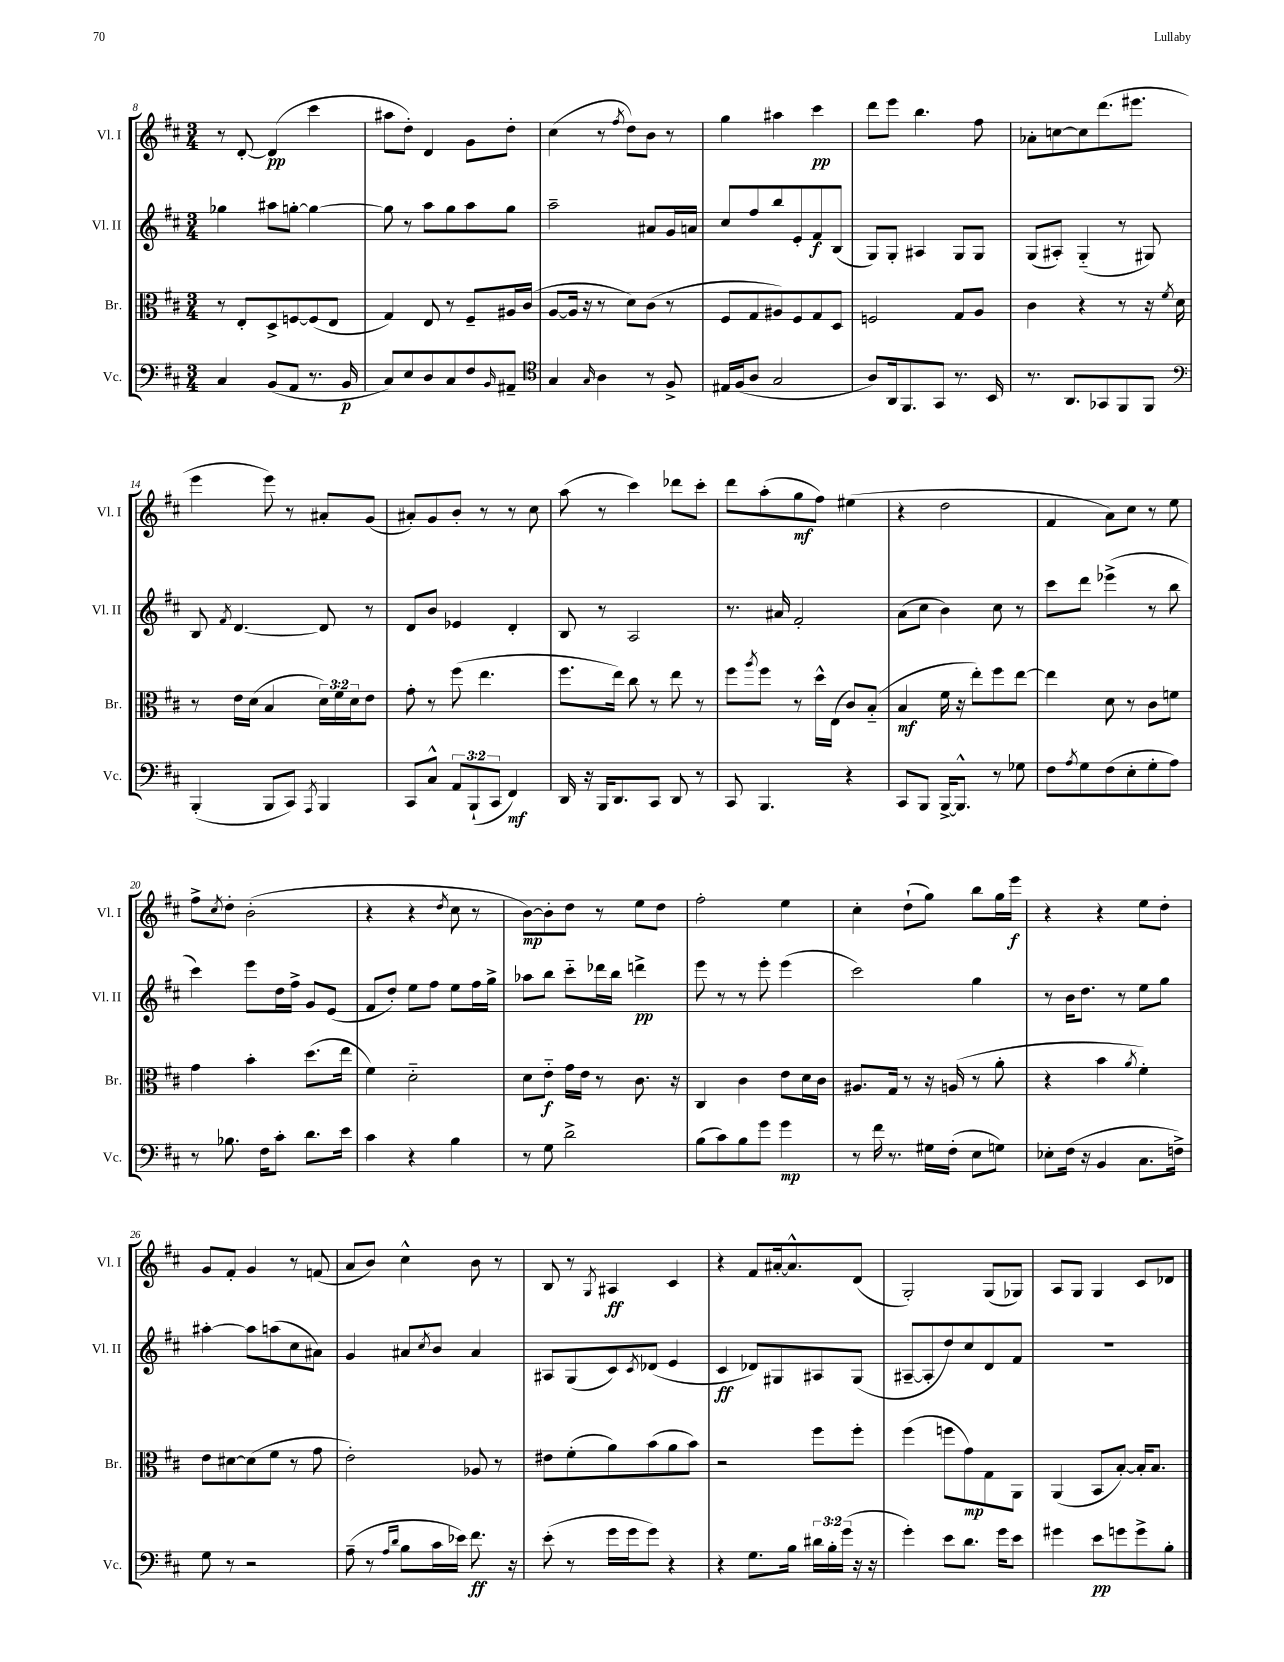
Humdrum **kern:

**kern	**dynam	**kern	**dynam	**kern	**dynam	**kern	**dynam
*part4	*part4	*part3	*part3	*part2	*part2	*part1	*part1
*staff4	*staff4	*staff3	*staff3	*staff2	*staff2	*staff1	*staff1
*I"Vc.	*	*I"Br.	*	*I"Vl. II	*	*I"Vl. I	*
*I'Vc.	*	*I'Br.	*	*I'Vl. II	*	*I'Vl. I	*
*clefF4	*	*clefC3	*	*clefG2	*	*clefG2	*
*k[f#c#]	*	*k[f#c#]	*	*k[f#c#]	*	*k[f#c#]	*
*M3/4	*	*M3/4	*	*M3/4	*	*M3/4	*
=8	=8	=8	=8	=8	=8	=8	=8
4C#/	.	8r	.	4gg-X\	.	8r	.
.	.	8E'/L	.	.	.	[8d'/	.
(8BB/L	.	8D^/	.	8aa#X\L	.	(4d/]	pp
8AA/J	.	[8Fn/	.	[8ggn'\J	.	.	.
8.r	.	(8F/]	.	4gg\_	.	4ccc#\	.
.	.	8E/J	.	.	.	.	.
16BB/	p	.	.	.	.	.	.
=9	=9	=9	=9	=9	=9	=9	=9
8C#/L)	.	4G/)	.	8gg\]	.	8aa#X\L	.
8E/	.	.	.	8r	.	8dd'\J)	.
8D/	.	8E/	.	8aa\L	.	4d/	.
8C#/	.	8r	.	8gg\	.	.	.
8F#/	.	8F#~/L	.	8aa\	.	8g\L	.
16qqBB/	.	.	.	.	.	.	.
8AA#X~/J	.	16A#X/L	.	8gg\J	.	8dd'\J	.
.	.	(16c#/JJ	.	.	.	.	.
=10	=10	=10	=10	=10	=10	=10	=10
*clefC4	*	*	*	*	*	*	*
4G/	.	[8A/L	.	2aa~\	.	(4cc#\	.
.	.	16A/Jk]	.	.	.	.	.
.	.	16r	.	.	.	.	.
16qqG/	.	.	.	.	.	.	.
4A\	.	8r	.	.	.	8r	.
.	.	.	.	.	.	8qff#/	.
.	.	8d\L)	.	.	.	8dd\L)	.
8r	.	(8c#\J	.	8a#X/L	.	8b\J	.
8F#^/	.	8r	.	16g/L	.	8r	.
.	.	.	.	16an/JJ	.	.	.
=11	=11	=11	=11	=11	=11	=11	=11
16E#X/LL	.	8F#/L	.	8cc#/L	.	4gg\	.
(16F#/J	.	.	.	.	.	.	.
8A/J	.	8G/	.	8ff#/	.	.	.
2G/	.	8A#X/)	.	8bb/	.	4aa#X\	.
.	.	8F#/	.	8e'/	.	.	.
.	.	8G/	.	8f#/	f	4ccc#\	pp
.	.	8D/J	.	(8B/J	.	.	.
=12	=12	=12	=12	=12	=12	=12	=12
8A/L)	.	2Fn/	.	8G/L)	.	8ddd\L	.
16AA/k	.	.	.	8G'/J	.	8eee\J	.
8.FF#/	.	.	.	.	.	.	.
.	.	.	.	4A#X/	.	4.bb\	.
8GG/J	.	.	.	.	.	.	.
8.r	.	8G/L	.	8G/L	.	.	.
.	.	8A/J	.	8G/J	.	8ff#\	.
16BB/	.	.	.	.	.	.	.
=13	=13	=13	=13	=13	=13	=13	=13
8.r	.	4c#\	.	(8G/L	.	8a-X'\L	.
.	.	.	.	8A#X'/J)	.	[8ccn\	.
8.AA/L	.	.	.	.	.	.	.
.	.	4r	.	(4G/	.	8cc\]	.
8GG-X/	.	.	.	.	.	(8.ddd\	.
8FF#/	.	8r	.	8r	.	.	.
.	.	.	.	.	.	8.eee#X\J	.
8FF#/J	.	16r	.	8G#X/)	.	.	.
.	.	8qf#/	.	.	.	.	.
.	.	16d\	.	.	.	.	.
!!LO:LB:g=z
=14	=14	=14	=14	=14	=14	=14	=14
*clefF4	*	*	*	*	*	*	*
(4BBB'/	.	8r	.	8B/	.	4eee\	.
.	.	.	.	8qf#/	.	.	.
.	.	16e\LL	.	[4.d/	.	.	.
.	.	(16d\JJ	.	.	.	.	.
8BBB/L	.	4B/	.	.	.	8eee\)	.
8CC#/J)	.	.	.	.	.	8r	.
8qAAA/	.	.	.	.	.	.	.
4BBB/	.	24d\LL)	.	8d/]	.	8a#X'/L	.
.	.	24f#\	.	.	.	.	.
.	.	24d\J	.	.	.	.	.
.	.	8e\J	.	8r	.	(8g/J	.
=15	=15	=15	=15	=15	=15	=15	=15
8CC#/L	.	8g'\	.	8d/L	.	8a#X'/L)	.
8C#^^/J	.	8r	.	8b/J	.	8g/	.
12AA/L	.	(8ff#\	.	4e-X/	.	8b'/J	.
(12BBB`/	.	.	.	.	.	.	.
.	.	4.ee\	.	.	.	8r	.
12CC#/J	.	.	.	.	.	.	.
4FF#/)	mf	.	.	4d'/	.	8r	.
.	.	.	.	.	.	8cc#\	.
=16	=16	=16	=16	=16	=16	=16	=16
16DD/	.	8.ff#\L	.	8B/	.	(8aa\	.
16r	.	.	.	.	.	.	.
16BBB/KL	.	.	.	8r	.	8r	.
8.DD/	.	16ee\Jk)	.	.	.	.	.
.	.	8cc#\	.	2A/	.	4ccc#\)	.
8CC#/J	.	8r	.	.	.	.	.
8DD/	.	8ee\	.	.	.	8ddd-X\L	.
8r	.	8r	.	.	.	8ccc#'\J	.
=17	=17	=17	=17	=17	=17	=17	=17
8CC#/	.	8ff#\L	.	8.r	.	8ddd\L	.
.	.	8qaa/	.	.	.	.	.
4.BBB/	.	8ff#\J	.	.	.	(8aa'\	.
.	.	.	.	16a#X/	.	.	.
.	.	8r	.	2f#'/	.	8gg\	mf
.	.	16dd^^\LL	.	.	.	8ff#\J)	.
.	.	(16E\JJ	.	.	.	.	.
4r	.	8c#/L)	.	.	.	(4ee#X\	.
.	.	(8B/J	.	.	.	.	.
=18	=18	=18	=18	=18	=18	=18	=18
8CC#/L	.	4B/	mf	(8a\L	.	4r	.
8BBB/J	.	.	.	8cc#\J	.	.	.
[16BBB^/KL	.	16f#\	.	4b\)	.	2dd\	.
8.BBB^^/J]	.	16r	.	.	.	.	.
.	.	8ee'\L)	.	.	.	.	.
8r	.	8ff#\	.	8cc#\	.	.	.
8G-X\	.	[8ee\J	.	8r	.	.	.
=19	=19	=19	=19	=19	=19	=19	=19
8F#\L	.	4ee\]	.	8ccc#\L	.	4f#/	.
8qA/	.	.	.	.	.	.	.
8G\	.	.	.	8ddd\J	.	.	.
(8F#\	.	8d\	.	(4eee-X^\	.	8a\L)	.
8E'\	.	8r	.	.	.	8cc#\J	.
8G'\	.	8c#\L	.	8r	.	8r	.
8A\J)	.	8fn\J	.	8bb\	.	8ee\	.
!!LO:LB:g=z
=20	=20	=20	=20	=20	=20	=20	=20
8r	.	4g\	.	4ccc#\)	.	8ff#^\L	.
.	.	.	.	.	.	8qcc#/	.
8.B-X\	.	.	.	.	.	8dd'\J	.
.	.	4b'\	.	8eee\L	.	(2b'\	.
16F#\KL	.	.	.	.	.	.	.
8c#'\J	.	.	.	16dd\L	.	.	.
.	.	.	.	16ff#^\JJ	.	.	.
8.d\L	.	(8.dd\L	.	8g/L	.	.	.
.	.	.	.	(8e/J	.	.	.
16e\Jk	.	16ee\Jk	.	.	.	.	.
=21	=21	=21	=21	=21	=21	=21	=21
4c#\	.	4f#\)	.	8f#/L	.	4r	.
.	.	.	.	8dd'/J)	.	.	.
4r	.	2d\	.	8ee\L	.	4r	.
.	.	.	.	8ff#\J	.	.	.
.	.	.	.	.	.	8qdd/	.
4B\	.	.	.	8ee\L	.	8cc#\	.
.	.	.	.	16ff#\L	.	8r	.
.	.	.	.	16gg^\JJ	.	.	.
=22	=22	=22	=22	=22	=22	=22	=22
8r	.	8d\L	.	8aa-X\L	.	[8b\L)	mp
8G\	.	8e\J	f	8bb\J	.	8b'\]	.
2d^\	.	16g\LL	.	8ccc#\L	.	8dd\J	.
.	.	16e\JJ	.	.	.	.	.
.	.	8r	.	16ddd-X\L	.	8r	.
.	.	.	.	16bb\JJ	.	.	.
.	.	8.c#\	.	4dddn^\	pp	8ee\L	.
.	.	.	.	.	.	8dd\J	.
.	.	16r	.	.	.	.	.
=23	=23	=23	=23	=23	=23	=23	=23
(8B\L	.	4C#/	.	8eee\	.	2ff#'\	.
8c#\)	.	.	.	8r	.	.	.
8B\	.	4c#\	.	8r	.	.	.
8g\J	.	.	.	8eee'\	.	.	.
4g\	mp	8e\L	.	(4eee\	.	4ee\	.
.	.	16d\L	.	.	.	.	.
.	.	16c#\JJ	.	.	.	.	.
=24	=24	=24	=24	=24	=24	=24	=24
8r	.	8.A#X/L	.	2ccc#\)	.	4cc#'\	.
16f#\	.	.	.	.	.	.	.
8.r	.	16G/Jk	.	.	.	.	.
.	.	8r	.	.	.	(8dd`\L	.
16G#X\LL	.	16r	.	.	.	8gg\J)	.
(16F#'\JJ	.	(16An/	.	.	.	.	.
8E\L	.	8r	.	4gg\	.	8bb\L	.
8Gn\J)	.	8a'\	.	.	.	16gg\L	.
.	.	.	.	.	.	16eee\JJ	f
=25	=25	=25	=25	=25	=25	=25	=25
8E-X'\L	.	4r	.	8r	.	4r	.
(16F#\Jk	.	.	.	16b\KL	.	.	.
16r	.	.	.	8.dd\J	.	.	.
4BB/	.	4b\	.	.	.	4r	.
.	.	.	.	8r	.	.	.
.	.	8qa/	.	.	.	.	.
8.C#\L	.	4f#'\)	.	8ee\L	.	8ee\L	.
.	.	.	.	8gg\J	.	8dd'\J	.
16Fn^\Jk)	.	.	.	.	.	.	.
!!LO:LB:g=z
=26	=26	=26	=26	=26	=26	=26	=26
8G\	.	8e\L	.	[4aa#X'\	.	8g/L	.
8r	.	[8d#X\	.	.	.	8f#'/J	.
2r	.	(8d#\]	.	8aa#\L]	.	4g/	.
.	.	8f#\J	.	(8aan\	.	.	.
.	.	8r	.	8cc#\	.	8r	.
.	.	8g\	.	8a#X\J)	.	(8fn/	.
=27	=27	=27	=27	=27	=27	=27	=27
(8A~\	.	2e'\)	.	4g/	.	8a/L	.
8r	.	.	.	.	.	8b/J)	.
16qqA/LL	.	.	.	.	.	.	.
16qqd/JJ	.	.	.	.	.	.	.
8B\L	.	.	.	8a#X/L	.	4cc#^^\	.
.	.	.	.	8qcc#/	.	.	.
16c#\L	.	.	.	8b/J	.	.	.
16e-X\JJ)	.	.	.	.	.	.	.
8.f#\	ff	8A-X/	.	4a#/	.	8b\	.
.	.	8r	.	.	.	8r	.
16r	.	.	.	.	.	.	.
=28	=28	=28	=28	=28	=28	=28	=28
(8e'\	.	8e#X\L	.	8A#X/L	.	8B/	.
8r	.	(8f#'\	.	(8G/	.	8r	.
.	.	.	.	.	.	8qG/	.
16g\LL	.	8a\)	.	8c#/)	.	4A#X/	ff
16g\J	.	.	.	.	.	.	.
.	.	.	.	8qc#/	.	.	.
8g\J)	.	(8b\	.	(8d-X/J	.	.	.
4r	.	8a\	.	4e/	.	4c#/	.
.	.	8b\J)	.	.	.	.	.
=29	=29	=29	=29	=29	=29	=29	=29
4r	.	2r	.	4c#/	ff	4r	.
8.G\L	.	.	.	8d-X/L)	.	8f#/L	.
.	.	.	.	8G#X/	.	[16a#X'/k	.
16B\Jk	.	.	.	.	.	8.a#^^/]	.
24d#X\LL	.	8ff#\L	.	8A#X/	.	.	.
24B'\	.	.	.	.	.	.	.
(24g\JJ	.	.	.	.	.	.	.
16r	.	8ff#'\J	.	(8G#/J	.	(8d/J	.
16r	.	.	.	.	.	.	.
=30	=30	=30	=30	=30	=30	=30	=30
4g'\)	.	(4ff#\	.	[8A#X~/L	.	2G'/)	.
.	.	.	.	8A#'/]	.	.	.
8e\L	.	8ffn\L	.	8dd/)	.	.	.
8.d\J	.	8g\)	mp	8cc#/	.	.	.
.	.	8G\	.	8d/	.	(8G/L	.
16g\KL	.	.	.	.	.	.	.
8e\J	.	8AA\J	.	8f#/J	.	8G-X/J)	.
=31	=31	=31	=31	=31	=31	=31	=31
4g#X\	.	(4AA/	.	2.r	.	8A/L	.
.	.	.	.	.	.	8G/J	.
8e\L	pp	8BB/L	.	.	.	4G/	.
8gn\	.	[8B'/J)	.	.	.	.	.
8g^\	.	16B'/KL]	.	.	.	8c#/L	.
.	.	8.B/J	.	.	.	.	.
8B'\J	.	.	.	.	.	8d-X/J	.
==	==	==	==	==	==	==	==
*-	*-	*-	*-	*-	*-	*-	*-
